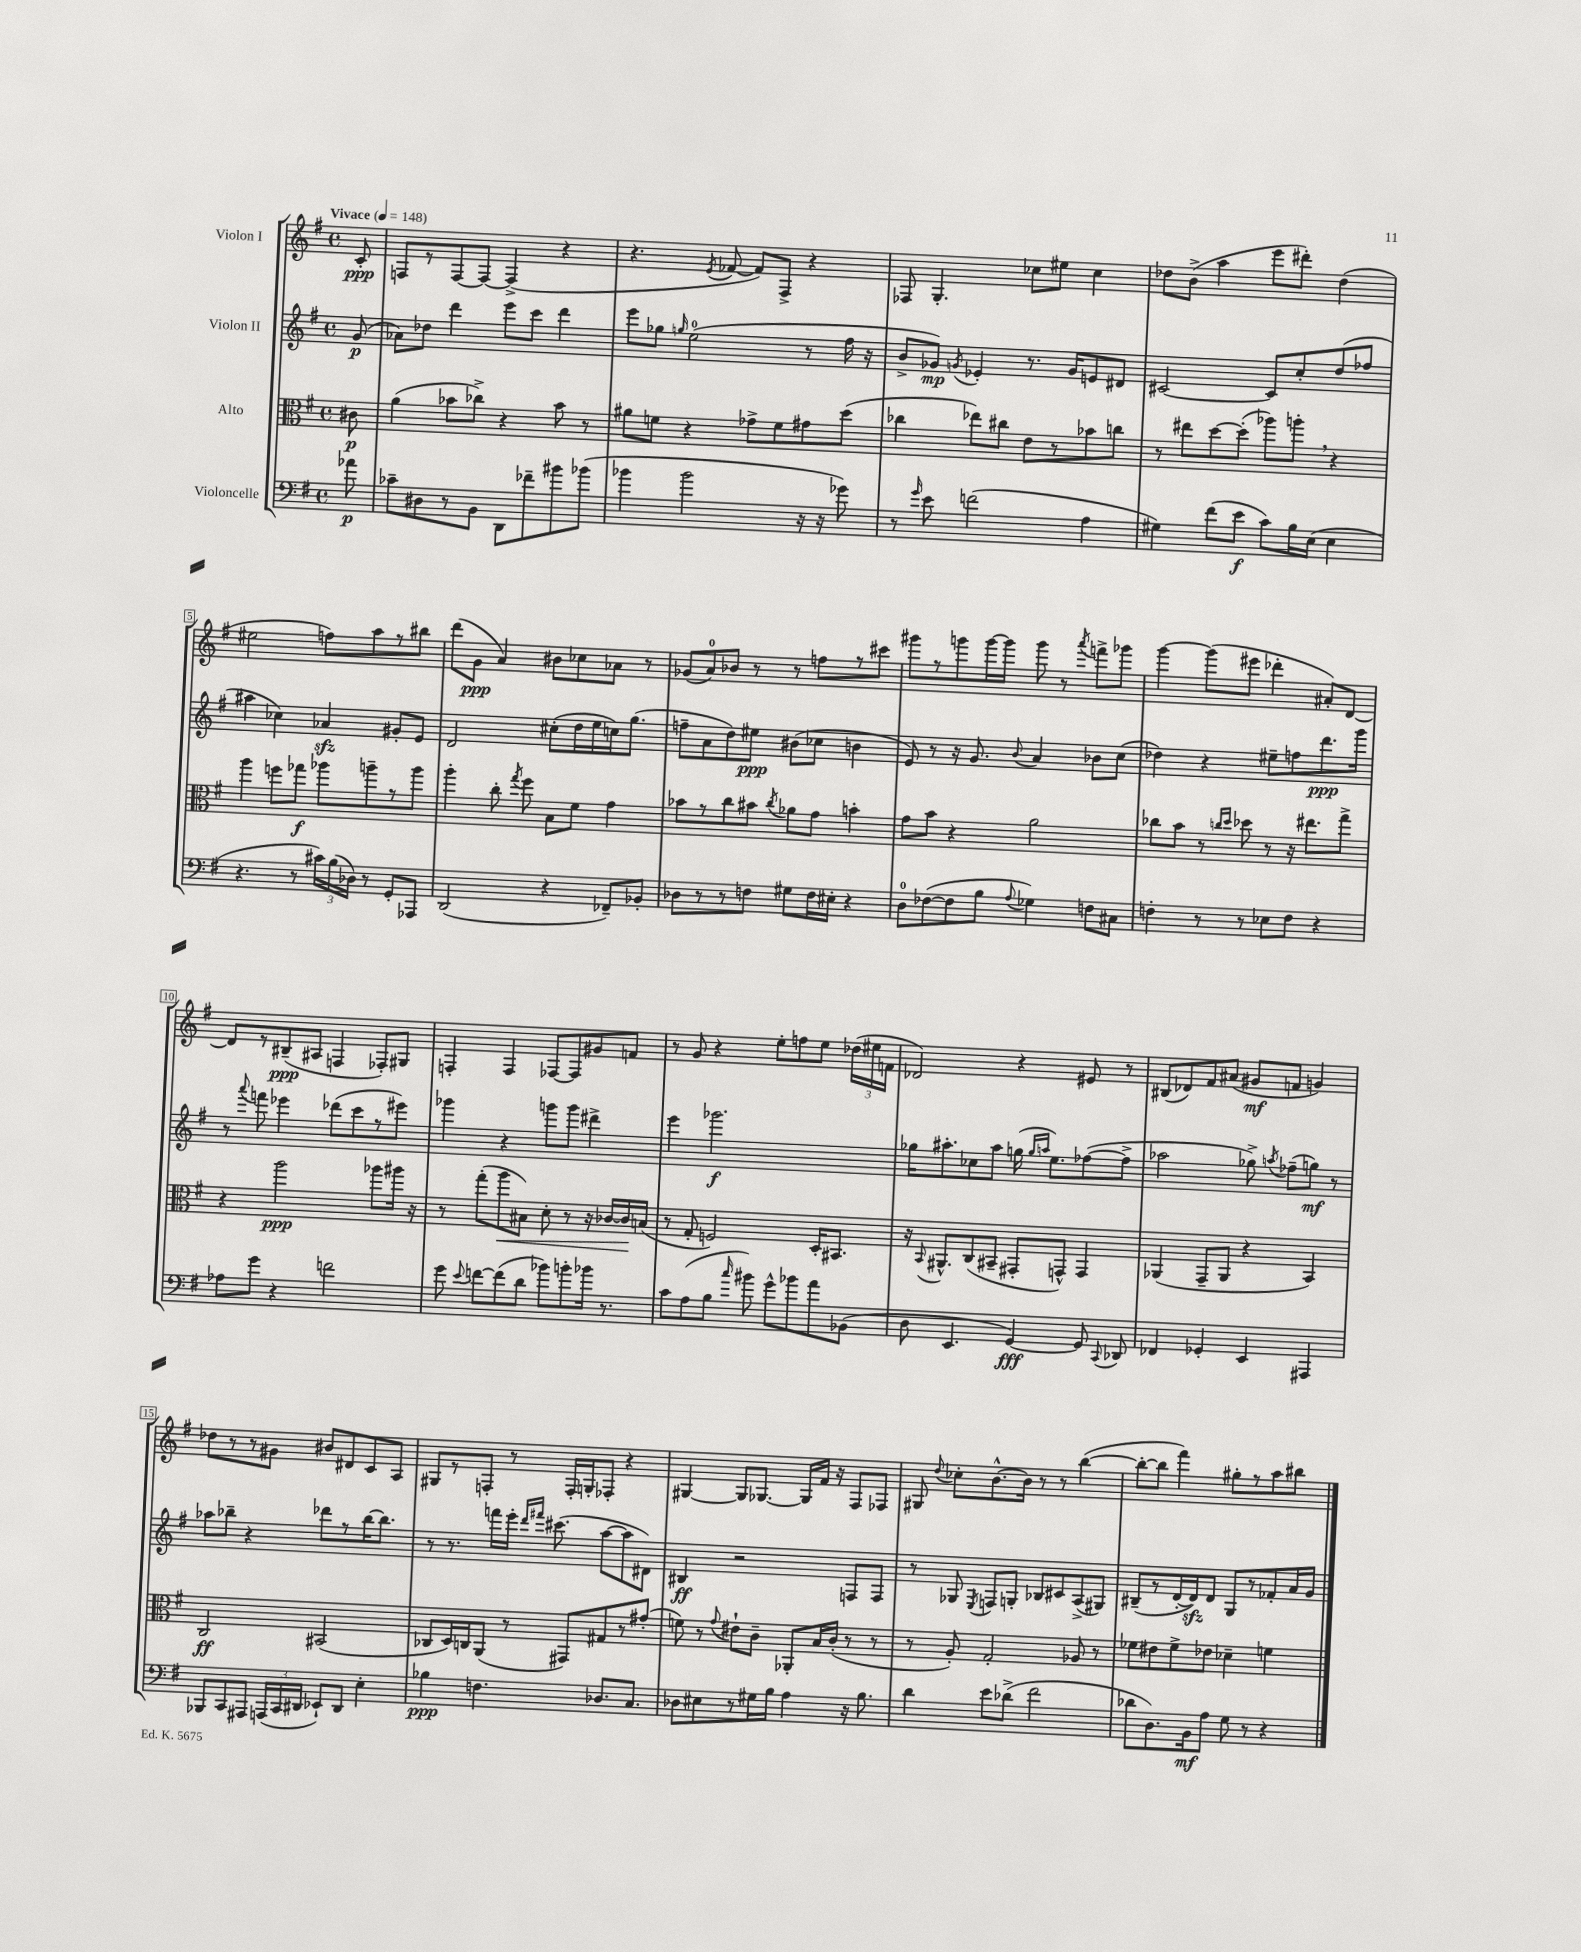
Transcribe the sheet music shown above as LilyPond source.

<<
\new StaffGroup <<
\new Staff = "s0" \with { instrumentName = "Violon I" } {
    \clef treble \key g \major \defaultTimeSignature \time 4/4 \partial 8 \tempo "Vivace" 4 = 148
    \autoBeamOff c'8-.\ppp |
    f8[ r8 f8~ f8]~ f4->( r4 |
    r4. \acciaccatura { e'8 } fes'8~ fes'8[) fis8]-> r4 |
    fes8 g4.-. ces''8[ eis''8] ces''4 |
    des''8[ b'8]->( a''4 e'''8[ dis'''8]-.) des''4( |
    eis''2 f''8[) a''8 r8 bis''8] |
    d'''8[( g'8]\ppp a'4) bis'8[ ces''8 aes'8] r8 |
    ges'8[( a'8-0) bes'8] r8 r8 f''8[ r8 cis'''8] |
    gis'''8[ r8 g'''8 g'''16~ g'''16] g'''8 r8 \acciaccatura { a'''8 } f'''8[-> ges'''8] |
    g'''4~ g'''8[( eis'''8] des'''4-. ais'8[-.) d'8]~ |
    d'8[ r8 bis8--\ppp( ais8] f4 fes8[-.) gis8] |
    f4-. f4 fes8[~ fes8 gis'8 f'8] |
    r8 g'8 r4 e''8[-. f''8 e''8] \tuplet 3/2 { des''16[( eis''16 f'16] } |
    des'2) r4 eis'8 r8 |
    bis8[( des'8) fis'8 ais'8]( gis'8[\mf f'8] g'4) |
    des''8[ r8 r8 gis'8] bis'8[ dis'8 c'8 a8] |
    gis8[ r8 f8]-. r8 f16[-. g16-. fes8]-. r4 |
    gis4~ gis8[ ges8.]~ ges16[ fis'16] r16 fis8[ fes8] |
    gis8 \appoggiatura { d''8 } ces''8[-. b'8.~-^ b'16] r8 r8 b''4~( |
    b''8[~-. b''8] fis'''4) gis''8[-. r8 a''8 bis''8] \bar "|." |
}
\new Staff = "s1" \with { instrumentName = "Violon II" } {
    \clef treble \key g \major \defaultTimeSignature \time 4/4 \partial 8
    \autoBeamOff g'8\p( |
    aes'8[) des''8] d'''4 e'''8[ c'''8] d'''4 |
    e'''8[ ges''8] \grace { g''16 } e''2-0( r8 fis''16 r16 |
    b'8[-> ges'8]\mp) \acciaccatura { g'8 } ees'4-. r8. g'16[ e'8 dis'8] |
    cis'2~ cis'8[ c''8-. d''8( fes''8] |
    ais''4 ces''4) aes'4\sfz gis'8[-. e'8] |
    d'2 cis''8[-.( d''16 e''16 c''16) g''8.]( |
    f''8[-- a'8 d''8) eis''8]\ppp bis'8[( ces''8] b'4 |
    e'8) r8 r16 g'8. \appoggiatura { b'8 } a'4 bes'8[ c''8]( |
    des''4) r4 eis''8[-- f''8 d'''8.\ppp g'''16] |
    r8 \appoggiatura { a'''8 } f'''8 ees'''4 des'''8[( c'''8 r8 eis'''8]) |
    ges'''4 r4 g'''8[ g'''8] dis'''4-> |
    e'''4 ges'''2.\f |
    ges''16[ ais''8.-. ces''8 ais''8] g''16( \grace { g''16[ a''16] } e''8.[) fes''8~( fes''8]-> |
    aes''2 ges''8->) \acciaccatura { a''8 } fes''8[--( g''8]\mf) r8 |
    aes''8[ bes''8]-- r4 des'''8[ r8 bes''16~ bes''8.] |
    r8 r8. f'''16[ e'''16]-. \grace { d'''16[ fis'''16] } cis'''8.( a''8[~ a''8 dis'8]) |
    bis4\ff r2 f8[ f8] |
    r8 ges8 \acciaccatura { e8 } f8[ g8]-. bes8[ cis'8 a8->( gis8]) |
    bis8[--( r8 d'16~-. d'16\sfz) d'8] g8[ r8 fes'8-. a'16 g'16] \bar "|." |
}
\new Staff = "s2" \with { instrumentName = "Alto" } {
    \clef alto \key g \major \defaultTimeSignature \time 4/4 \partial 8
    \autoBeamOff cis'8\p |
    a'4( bes'8[ ces''8]->) r4 bes'8 r8 |
    ais'8[ f'8] r4 ges'8[-> f'8 gis'8 d''8]( |
    ces''4 ees''8[) cis''8] e'8[ r8 bes'8 c''8] |
    r8 eis''8[ d''8~ d''8]-.( aes''8[) a''8]-. \breathe r4 |
    a''4 f''8[ ges''8]\f aes''8[ a''8-- r8 a''8] |
    a''4-. c''8-. \acciaccatura { g''8 } fis''8 b8[ fis'8] g'4 |
    bes'8[ r8 c''8 bis'8] \acciaccatura { c''8 } aes'8[ g'8] b'4-. |
    g'8[ b'8] r4 a'2 |
    ces''8[ b'8] r8 \grace { c''16[ d''16] } des''8 r8 r16 eis''8.[ g''8]-> |
    r4 a''2\ppp aes''8[ ais''16] r16 |
    r8 g''8[-.( a''8\< bis8]) d'8-. r8 r16 ces'16[~ ces'16\! b16]( |
    r8 g8-. f2) d16[-. bis,8.] |
    r16 \appoggiatura { b,8 } ais,8.[-^ c8( bis,8]-- gis,8[-. g,8]-^) g,4 |
    aes,4( g,8[-- aes,8] r4 b,4) |
    c2\ff bis,2( |
    ces8[ d16) c16 a,8]( r8 gis,8[) gis8 r8 gis'8]-.( |
    f'8) r8 \appoggiatura { g'8 } eis'8[-! c'8]-- aes,8[-. b16 c'16]-.( r8 r8 |
    r8 a8-.) g2-. aes8 r8 |
    fes'8[ eis'8 fes'8-> ees'8] des'4-- f'4 \bar "|." |
}
\new Staff = "s3" \with { instrumentName = "Violoncelle" } {
    \clef bass \key g \major \defaultTimeSignature \time 4/4 \partial 8
    \autoBeamOff aes'8\p |
    ces'8[-- dis8 r8 b,8] d,8[ fes'8-- bis'8 bes'8]( |
    bes'4 bes'2 r16 r16 ges'8) |
    r8 \grace { g'16 } e'8 f'2( a4 |
    gis4) fis'8[( e'8]\f c'8[) b16 e16]( e4 |
    r4. r8 \tuplet 3/2 { cis'16[) b16( des16]) } r8 g,8[-. aes,,8] |
    d,2( r4 fes,8[--) bes,8]-. |
    des8[ r8 r8 f8] gis8[ f16 eis16]-. r4 |
    d8[-0 fes8~( fes8 b8] \appoggiatura { a8 } ges4) f8[ cis8] |
    f4-. r8 r8 ees8[ f8] r4 |
    aes8[ g'8] r4 f'2 |
    g'8 \appoggiatura { e'8 } f'8[~ f'8( d'8] bes'8[) b'8-. bes'16] r8. |
    c'8[ a8( b8] \grace { c''16 } bis'8) g'8[-^ bes'8 a'8 bes,8]( |
    d8 e,4. g,4~\fff) g,8 \appoggiatura { c,8 } des,8 |
    fes,4 ges,4-. e,4 ais,,4 |
    bes,,8[ c,8 ais,,8] \tuplet 3/2 { a,,16[( c,16 dis,16] } ees,8[-!) dis,8] e4-. |
    bes4\ppp f4. des8.[ c8.] |
    des8[ eis8 r8 gis16 b16] a4 r16 b8. |
    d'4 e'8[ des'8]->( fis'2 |
    des'8[ d8.) b,16\mf a8] g8 r8 r4 \bar "|." |
}
>>
>>
\layout { \context { \Score \override BarNumber.stencil = #(make-stencil-boxer 0.1 0.3 ly:text-interface::print) } }
